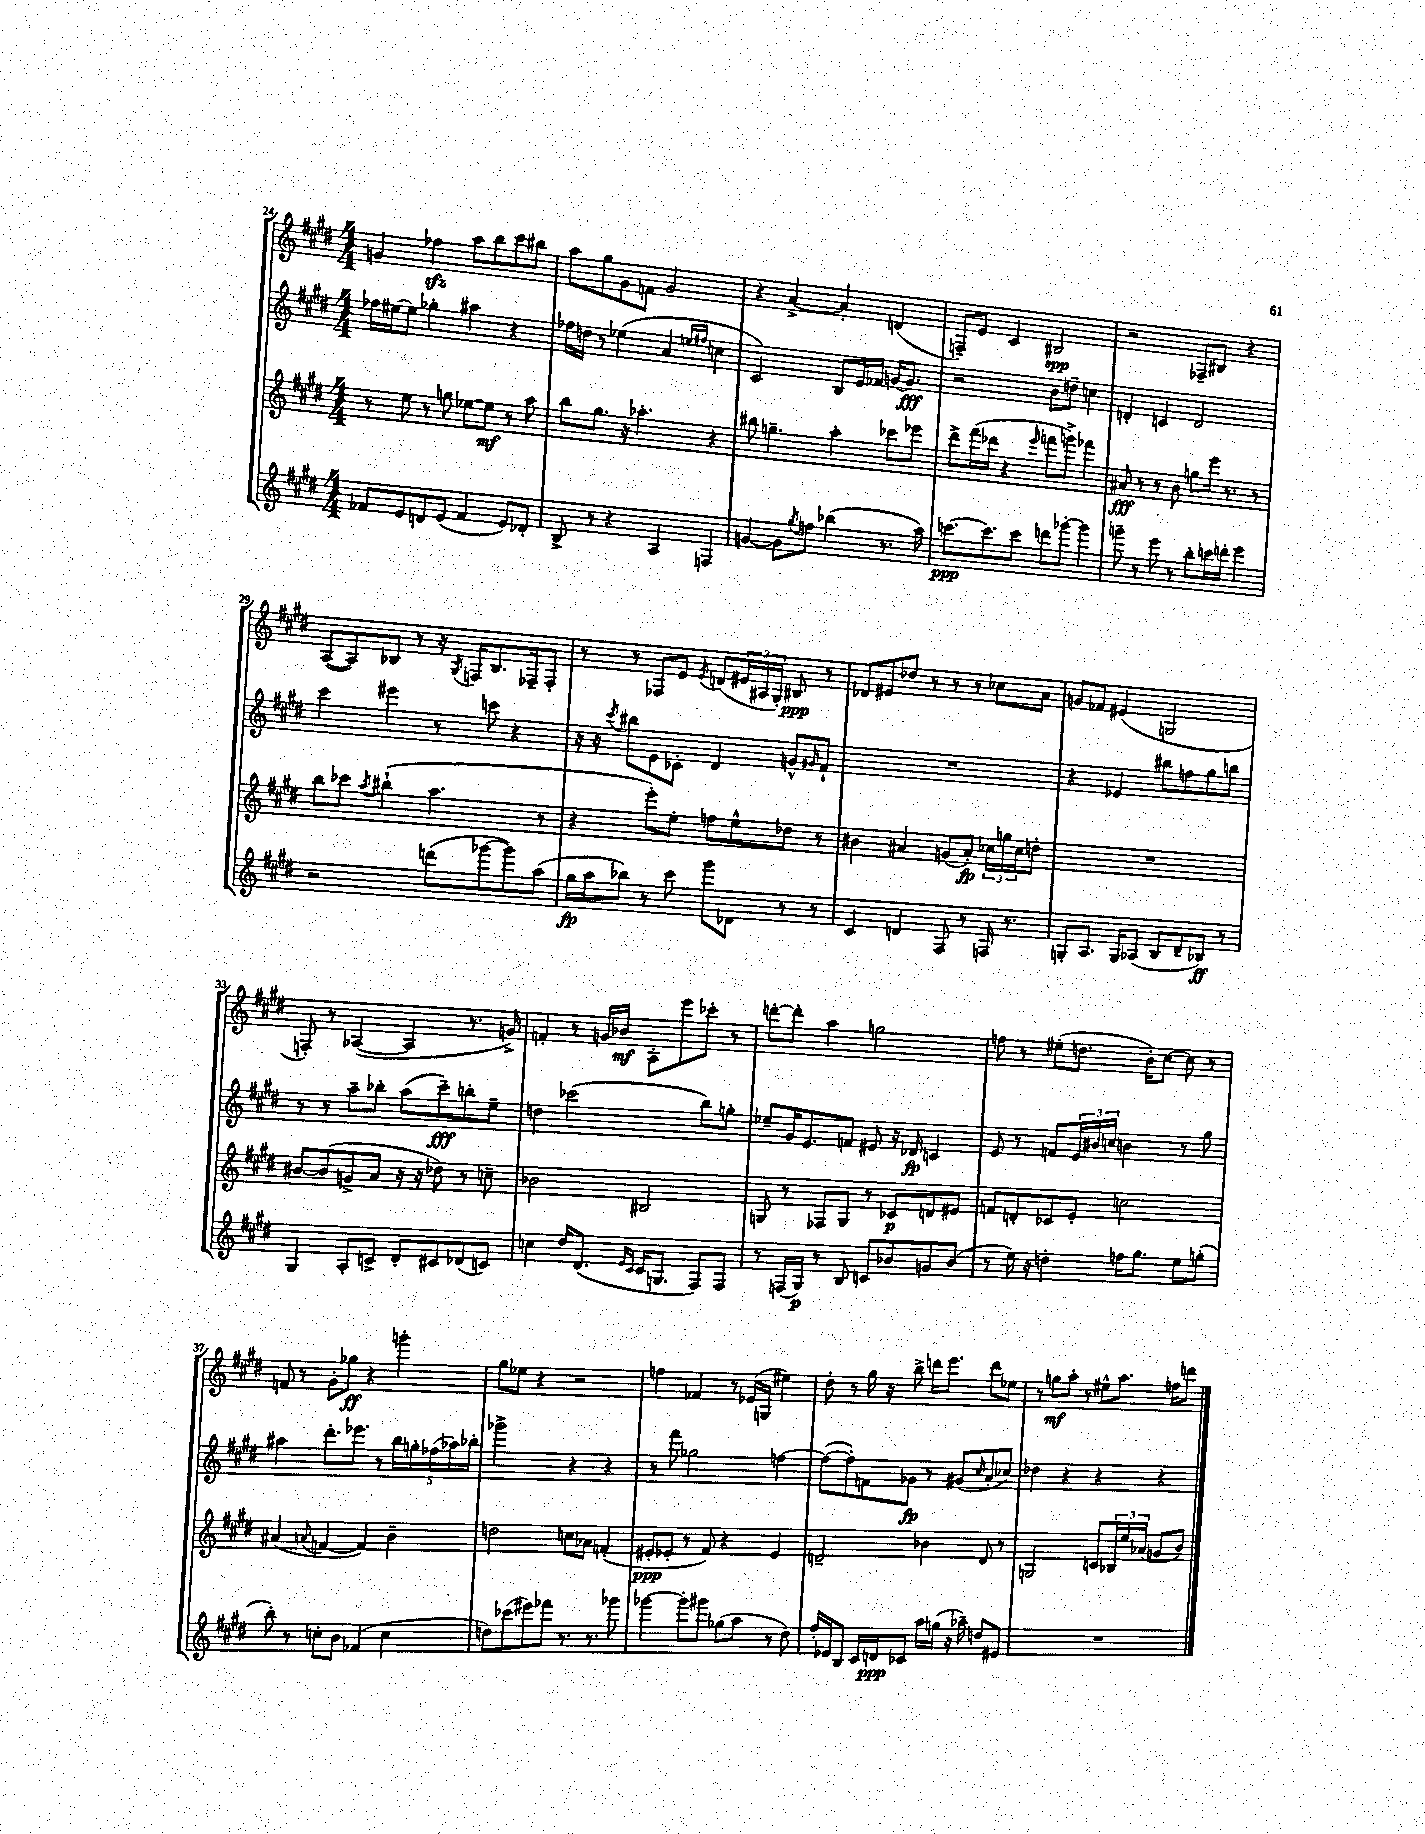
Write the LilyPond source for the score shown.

<<
\new StaffGroup <<
\new Staff = "s0" {
    \clef treble \key e \major \numericTimeSignature \time 4/4
    g'4 fes''4\sfz a''8 b''8 cis'''8 bis''8 |
    a''8 gis''8 gis'8 f'8 gis'2 |
    r4 a'4~-> a'4-. d'4( |
    f8--) e'8 cis'4 bis2\spp |
    r2 fes8-- bis8 r4 |
    a8~( a8) bes8 r8 r16 \acciaccatura { gis8 } f16 bes8. fes16-- fes8-. |
    r8 r8 fes8 e'8 \acciaccatura { e'8 } d'8( \tuplet 3/2 { eis'16 ais16 gis16-.) } bis8\ppp r8 |
    des'8 eis'8 des''8 r8 r8 r8 ces''8 a'8 |
    g'8 fes'8 eis'4( g2 |
    f8-.) r8 aes4~( aes4 r8. g'16->) |
    f'4-. r8 g'16 bes'16\mf a8-. e'''8 ces'''8-. r8 |
    d'''8~-. d'''8-. a''4 g''2 |
    f''8 r8 eis''8-.( d''8. b'16-.) cis''8~ cis''8 r8 |
    f'8 r8 gis'8-. ges''8\ff r4 g'''4-. |
    gis''8 ees''8 r4 r2 |
    f''4 fes'4 r8 ees'16( g16 eis''4) |
    dis''8-. r8 gis''16 r16 b''8-> d'''16 e'''8. d'''8 ees''8 |
    r8 g''8\mf a''8-. r8 eis''8-^ a''8. f''16 d'''8 \bar "|." |
}
\new Staff = "s1" {
    \clef treble \key e \major \numericTimeSignature \time 4/4
    fes''16 eis''16~ eis''8 ges''4-. ais''4 r4 |
    fes''16 d''16 r8 ees''4( a'4 \grace { e''16 fis''16 } c''4 |
    cis'2) b8 e'16 fes'16 g'16~ g'8.\fff |
    r2 b'8 d''8-- c''4 |
    d'4-. c'4 d'2 |
    cis'''4 eis'''4 r8 c'''8 r4 |
    r16 r16 \acciaccatura { cis'''8 } bis''8 e'8 ces'8-. dis'4 g'8-^ \grace { gis'16 } fis'8-! |
    R1 |
    r4 ees'4 bis''8 f''8 gis''8 b''8 |
    r8 r8 a''8-- bes''8-. a''8( cis'''8--\fff) b''8-. e''8-- |
    d''4 ces'''2( b''8) g''8-. |
    ees''8-- gis'16 e'8. f'8 eis'8 r16 des'16\fp c'4 |
    e'8 r8 f'8 \tuplet 3/2 { e'16 bis'16 c''16 } b'4 r8 gis''8 |
    ais''4 dis'''8.-. ees'''8. r8 \tuplet 5/4 { b''16 g''16-. fes''16( aes''16) bes''16-. } |
    ges'''2-> r4 r4 |
    r8 fis'''8 ges''2 f''4~ |
    f''8~( f''8-.) f'8 ges'8\fp r8 gis'8( \grace { cis''16 } a'8-. ces''8) |
    des''4 r4 r4 r4 \bar "|." |
}
\new Staff = "s2" {
    \clef treble \key e \major \numericTimeSignature \time 4/4
    r8 e''8 r8 g''8 ees''8~ ees''8\mf r8 a''8 |
    b''8 gis''8. r16 aes''4.-. r4 |
    bis''8 g''4.-- a''4-. ces'''8 ees'''8 |
    dis'''8-> fis'''16( des'''16 r4 \grace { e'''16 } f'''8 g'''8->) fes'''4 |
    ais'8\fff r8 r8 b'8 g''8 e'''16 r8. r8 |
    b''8 ces'''8 \acciaccatura { a''8 } bis''4-!( a''4. r8 |
    r4 e'''8-.) e''8-. f''8 e''8-^ des''8 r8 |
    bis'4 ais'4 g'8( ais'8-.\fp) \tuplet 3/2 { ces''16 g''16 ces''16 } d''8-. |
    R1 |
    bis'8~ bis'8( g'8-> a'8 r16 r16 des''8) r8 c''8-- |
    bes'2 bis2 |
    g8 r8 fes8 g8 r8 ces'8\p d'8 eis'8 |
    f'8 d'8-. ces'8 e'8-. c''2 |
    ais'4( \appoggiatura { a'8 } f'4~ f'4) b'4-- |
    d''2 c''8 aes'8 f'4-.( |
    eis'8-.\ppp ees'8-. r8 fis'8) r4 ees'4 |
    d'2-- bes'4 d'8 r8 |
    g2 c'8 \tuplet 3/2 { bes16 e''16 aes'16( } g'8 b'8) \bar "|." |
}
\new Staff = "s3" {
    \clef treble \key e \major \numericTimeSignature \time 4/4
    fes'8 e'8 d'8 e'8( fes'4 e'8) des'8-. |
    b8-> r8 r4 a4 f4 |
    g'4~ g'8 \acciaccatura { gis''8 } f''8 bes''4( r8. a''16) |
    c'''8.~\ppp c'''8. c'''8 d'''8 ges'''8~-. ges'''4 |
    g'''8-- r8 e'''8 r8 b''8-. c'''16 d'''16-. e'''4 |
    r2 d'''8( ges'''8~ ges'''8) a''8( |
    gis''16\fp a''16 bes''8) r8 cis'''8 gis'''8 des'8 r8 r8 |
    cis'4 d'4 fis8 r8 f16 r8. |
    g8-. a8. g16 aes8( b8 dis'8-- bes8\ff) r8 |
    gis4 a8-. c'8-> dis'8-. cis'8 des'8( c'8) |
    c''4 dis''16 dis'8.( \grace { e'16 cis'16 } cis'16 g8. fis8) fis8 |
    r8 f16( gis16\p) r8 b8 c'8 bes'8 g'8 bes'8( |
    r8 e''16) r16 d''4-. f''16 gis''8. e''8 g''8-.( |
    b''8-.) r8 c''8-. b'8 fes'4( c''4 |
    d''8) ces'''8( eis'''8) fes'''8 r8. r8. ges'''8 |
    ges'''4~ ges'''8-. gis'''8 ges''8( a''8 r8 dis''8) |
    fis''16-. ees'16 b8 cis'16 d'16\ppp ces'8 a''16 g''16( r16 aes''16--) d''8 eis'8 |
    R1 \bar "|." |
}
>>
>>
\layout { \context { \Score currentBarNumber = #24 } }
